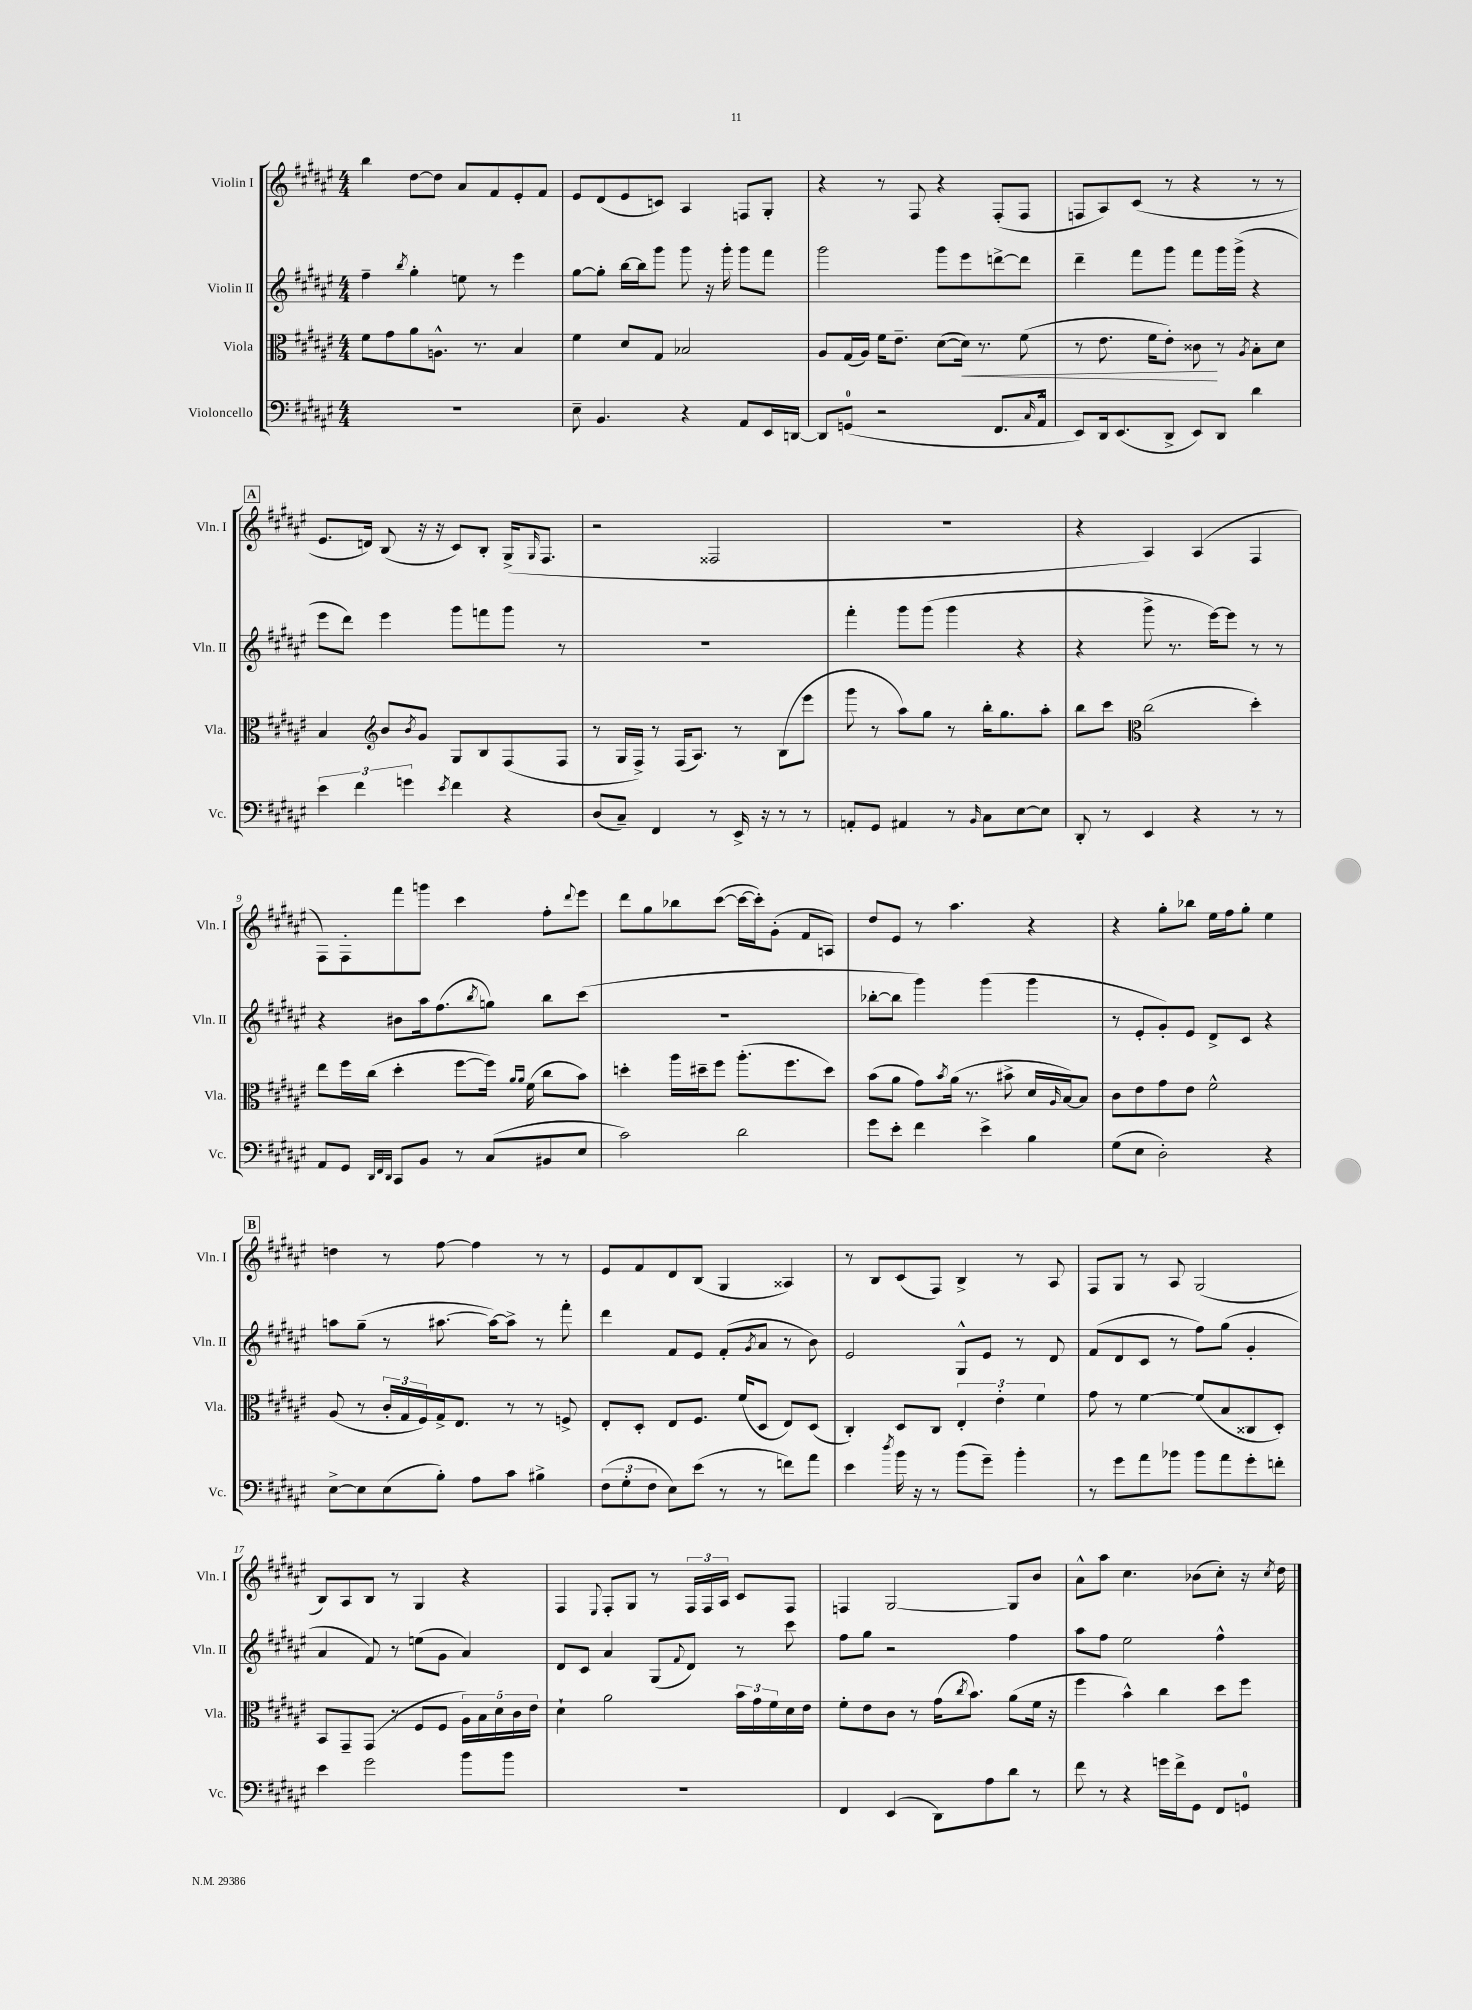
<<
\new StaffGroup <<
\new Staff = "s0" \with { instrumentName = "Violin I" shortInstrumentName = "Vln. I" } {
    \clef treble \key fis \major \numericTimeSignature \time 4/4
    b''4 dis''8~ dis''8 ais'8 fis'8 eis'8-. fis'8 |
    eis'8 dis'8( eis'8 c'8) ais4 f8 gis8-. |
    r4 r8 fis8 r4 fis8-.( fis8 |
    f8 ais8) cis'8( r8 r4 r8 r8 |
    \mark \markup { \box "A" } eis'8. d'16) b8( r16 r16 cis'8) b8-. gis16->( \grace { gis16 } fis8. |
    r2 fisis2 |
    R1 |
    r4 ais4) ais4( fis4 |
    fis8) fis8-. fis'''8 g'''8 cis'''4 fis''8-. \appoggiatura { dis'''8 } eis'''8 |
    dis'''8 gis''8 bes''8 cis'''8~( cis'''16~ cis'''16-.) gis'8-.( fis'8 a8) |
    dis''8 eis'8 r8 ais''4. r4 |
    r4 gis''8-. bes''8 eis''16 fis''16 gis''8-. eis''4 |
    \mark \markup { \box "B" } d''4 r8 fis''8~ fis''4 r8 r8 |
    eis'8 fis'8 dis'8 b8( gis4 aisis4) |
    r8 b8 cis'8( fis8) b4-> r8 ais8 |
    fis8 gis8 r8 ais8 gis2( |
    b8) ais8 b8 r8 gis4 r4 |
    fis4 \appoggiatura { eis8 } fis8-. gis8 r8 \tuplet 3/2 { fis16 fis16 ais16 } cis'8 fis8 |
    f4 gis2~ gis8 b'8 |
    ais'8-^ ais''8 cis''4. bes'8( cis''8-.) r16 \acciaccatura { cis''8 } dis''16 \bar "|." |
}
\new Staff = "s1" \with { instrumentName = "Violin II" shortInstrumentName = "Vln. II" } {
    \clef treble \key fis \major \numericTimeSignature \time 4/4
    fis''4-- \acciaccatura { b''8 } gis''4-. e''8 r8 eis'''4 |
    gis''8~ gis''8-. b''16~ b''16 gis'''8 gis'''8 r16 gis'''16-. gis'''8 fis'''8 |
    gis'''2 gis'''8 eis'''8 d'''8~-> d'''8 |
    dis'''4-- fis'''8 gis'''8 fis'''8 gis'''16 gis'''16->( r4 |
    \mark \markup { \box "A" } eis'''8 dis'''8) eis'''4 gis'''8 f'''8 gis'''8 r8 |
    R1 |
    fis'''4-. gis'''8 gis'''8( gis'''4 r4 |
    r4 gis'''8-> r8. eis'''16~) eis'''8 r8 r8 |
    r4 bis'8 ais''16 fis''8.( \acciaccatura { b''8 } g''8) b''8 cis'''8( |
    R1 |
    bes''8~-. bes''8 gis'''4) gis'''4( gis'''4 |
    r8 eis'8-. gis'8-.) eis'8 dis'8-> cis'8 r4 |
    \mark \markup { \box "B" } a''8 gis''8--( r8 ais''8.~ ais''16~) ais''8-> r8 fis'''8-. |
    dis'''4 fis'8 eis'8 fis'8-.( \acciaccatura { gis'8 } ais'8 r8 b'8) |
    eis'2 gis8-^ eis'8 r8 dis'8 |
    fis'8( dis'8 cis'8 r8 fis''8) gis''8( gis'4-. |
    ais'4 fis'8) r8 e''8( gis'8 ais'4) |
    dis'8 cis'8 ais'4 gis8( \appoggiatura { fis'8 } dis'8) r8 cis'''8 |
    fis''8 gis''8 r2 fis''4 |
    ais''8 fis''8 eis''2 fis''4-^ \bar "|." |
}
\new Staff = "s2" \with { instrumentName = "Viola" shortInstrumentName = "Vla." } {
    \clef alto \key fis \major \numericTimeSignature \time 4/4
    fis'8 gis'8 ais'8 a8.-^ r8. b4 |
    fis'4 dis'8 gis8 bes2 |
    ais8 gis16( ais16) fis'16 eis'8.-- dis'8~( dis'16\<) r8. fis'8( |
    r8 eis'8. fis'16 eis'8-.) cisis'8\! r8 \acciaccatura { ais8 } b8-. dis'8 |
    \mark \markup { \box "A" } b4 \clef treble b'8 \acciaccatura { b'8 } gis'8 gis8 b8 fis8( fis8 |
    r8 gis16 fis16->) r8 fis16( ais8.) r8 b8( eis'''8 |
    gis'''8 r8 ais''8) gis''8 r8 b''16-. gis''8. ais''8-. |
    b''8 cis'''8 \clef alto cis''2( dis''4-.) |
    eis''8 fis''16 cis''16( dis''4-. fis''8~ fis''16) \grace { ais'16 ais'16 } fis'16( cis''8 b'8) |
    d''4-. ais''16 dis''16-- fis''8 ais''8.-.( fis''8. dis''8) |
    b'8( ais'8 gis'8) \acciaccatura { b'8 } ais'16( r8. bis'8-> dis'16 \grace { ais16 } b16~) b8 |
    cis'8 eis'8 gis'8 eis'8 fis'2-^ |
    \mark \markup { \box "B" } ais8( r8 \tuplet 3/2 { cis'16-. gis16 fis16) } gis16-> eis8. r8 r8 f8-> |
    eis8-. dis8-. eis8 fis8. fis'16( dis8 eis8) dis8( |
    cis4-.) dis8 cis8 \tuplet 3/2 { eis4-. eis'4-. fis'4 } |
    gis'8 r8 fis'4~ fis'8( b8 cisis8 dis8-.) |
    b,8 gis,8-- gis,8( r8 fis8 fis8 \tuplet 5/4 { ais16) b16 dis'16 cis'16 eis'16 } |
    dis'4-! ais'2 \tuplet 3/2 { b'16 gis'16 fis'16 } dis'16 eis'16 |
    fis'8-. eis'8 cis'8 r8 gis'16( \acciaccatura { cis''8 } b'8.) ais'8( fis'16 r16 |
    fis''4 b'4-^) cis''4 dis''8 fis''8 \bar "|." |
}
\new Staff = "s3" \with { instrumentName = "Violoncello" shortInstrumentName = "Vc." } {
    \clef bass \key fis \major \numericTimeSignature \time 4/4
    R1 |
    eis8-- b,4. r4 ais,8 eis,16 d,16~ |
    d,8 g,8-0( r2 fis,8. \grace { cis16 } ais,16-^ |
    eis,8) dis,16 eis,8.( dis,8-> eis,8) dis,8 dis'4 |
    \mark \markup { \box "A" } \tuplet 3/2 { eis'4 fis'4 g'4 } \acciaccatura { eis'8 } fis'4 r4 |
    dis8( cis8--) fis,4 r8 eis,16-> r16 r8 r8 |
    a,8-. gis,8 ais,4 r8 \grace { b,16 } cis8 eis8~ eis8 |
    dis,8-. r8 eis,4 r4 r8 r8 |
    ais,8 gis,8 \grace { dis,32 fis,32 dis,32 } cis,8 b,8 r8 cis8( bis,8 eis8 |
    cis'2) dis'2 |
    gis'8 eis'8-. fis'4 eis'4-> b4 |
    gis8( eis8 dis2-.) r4 |
    \mark \markup { \box "B" } eis8~-> eis8 eis8( b8-.) ais8 cis'8 bis4-> |
    \tuplet 3/2 { fis8( gis8-. fis8 } eis8) eis'8( r8 r8 f'8) ais'8 |
    eis'4 \acciaccatura { dis''8 } b'16 r16 r8 b'8( gis'8--) b'4-. |
    r8 gis'8 ais'8 bes'8 bes'8 ais'8 gis'8-. f'8-. |
    eis'4 gis'2 b'8 b'8 |
    R1 |
    fis,4 eis,4( dis,8) ais8 dis'8 r8 |
    fis'8 r8 r4 g'16 fis'16-> gis,8 fis,8 g,8-0 \bar "|." |
}
>>
>>
